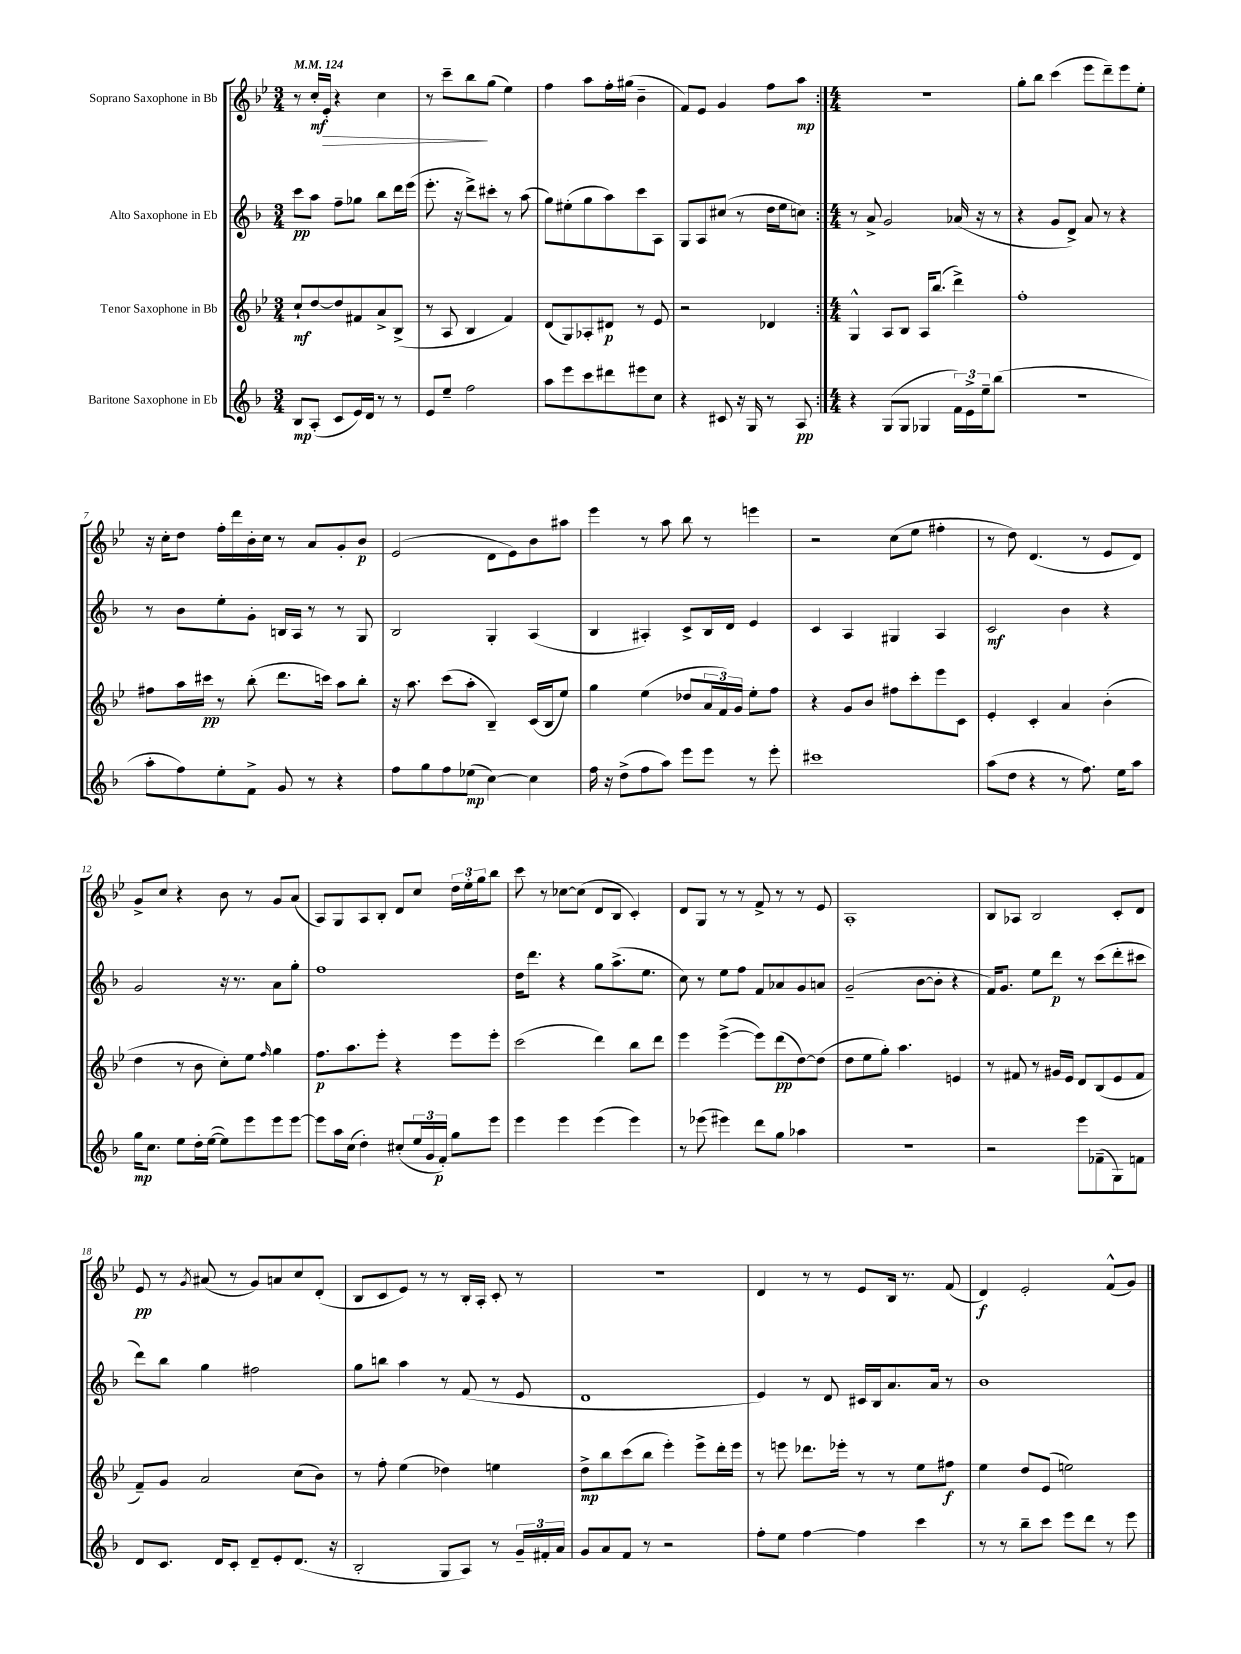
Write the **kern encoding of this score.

**kern	**dynam	**kern	**dynam	**kern	**dynam	**kern	**dynam
*part4	*part4	*part3	*part3	*part2	*part2	*part1	*part1
*staff4	*staff4	*staff3	*staff3	*staff2	*staff2	*staff1	*staff1
*I"Baritone Saxophone in Eb	*	*I"Tenor Saxophone in Bb	*	*I"Alto Saxophone in Eb	*	*I"Soprano Saxophone in Bb	*
*clefG2	*	*clefG2	*	*clefG2	*	*clefG2	*
*k[b-]	*	*k[b-e-]	*	*k[b-]	*	*k[b-e-]	*
*M3/4	*	*M3/4	*	*M3/4	*	*M3/4	*
*MM124	*	*MM124	*	*MM124	*	*MM124	*
=1	=1	=1	=1	=1	=1	=1	=1
8B-/L	mp	8cc`/L	mf	8ccc\L	pp	8r	.
(8A'/J	.	[8dd/	.	8aa\J	.	16cc'/LL	mf
!	!	!	!	!	!	!	!LO:HP:b
.	.	.	.	.	.	16e-'/JJ	>
8c/L	.	8dd/]	.	8ff~\L	.	4r	.
16e/L)	.	8f#X/	.	8gg-X\J	.	.	.
16d/JJ	.	.	.	.	.	.	.
8r	.	8a^/	.	8bb-\L	.	4cc\	.
8r	.	(8B-^/J	.	16ddd\L	.	.	.
.	.	.	.	(16eee\JJ	.	.	.
=2	=2	=2	=2	=2	=2	=2	=2
8e/L	.	8r	.	8.eee'\	.	8r	.
8ee~/J	.	8A/	.	.	.	8ccc~\L	.
.	.	.	.	16r	.	.	.
2ff\	.	4B-/	.	8ddd^\L)	.	8bb-\	.
.	.	.	.	8ccc#X'\J	.	(8gg\J	]
.	.	4f/)	.	8r	.	4ee-\)	.
.	.	.	.	(8aa\	.	.	.
=3	=3	=3	=3	=3	=3	=3	=3
8aa\L	.	(8d/L	.	8gg\L)	.	4ff\	.
8eee\	.	8G/)	.	(8ee#X'\	.	.	.
8ccc\	.	8A-X'/	.	8gg\	.	8aa\L	.
8ddd#X\	.	8d#X/J	p	8aa\)	.	16ff'\L	.
.	.	.	.	.	.	(16gg#X\JJ	.
8eee#X\	.	8r	.	8ccc\	.	4b-~\	.
8cc\J	.	8e-/	.	8A\J	.	.	.
=4	=4	=4	=4	=4	=4	=4	=4
4r	.	2r	.	8G/L	.	8f/L)	.
.	.	.	.	8A/	.	8e-/J	.
8c#X/	.	.	.	(8cc#X/J	.	4g/	.
16r	.	.	.	8r	.	.	.
16G/	.	.	.	.	.	.	.
8r	.	4d-X/	.	16dd\LL	.	8ff\L	.
.	.	.	.	16ee\J	.	.	.
8A/	pp	.	.	8ccn\J)	.	8aa\J	mp
=5:|!	=5:|!	=5:|!	=5:|!	=5:|!	=5:|!	=5:|!	=5:|!
*M4/4	*	*M4/4	*	*M4/4	*	*M4/4	*
4r	.	4G^^/	.	8r	.	1r	.
.	.	.	.	8a^/	.	.	.
(8G/L	.	8A/L	.	2g/	.	.	.
8G/J	.	8B-/J	.	.	.	.	.
4G-X/	.	16A/KL	.	.	.	.	.
.	.	(8.bb-/J	.	.	.	.	.
24f\LL)	.	4ddd^\)	.	(16a-X/	.	.	.
24e^\	.	.	.	.	.	.	.
.	.	.	.	16r	.	.	.
24ee~\J	.	.	.	.	.	.	.
(8bb-\J	.	.	.	8r	.	.	.
=6	=6	=6	=6	=6	=6	=6	=6
1r	.	1ff'	.	4r	.	8gg'\L	.
.	.	.	.	.	.	8bb-\J	.
.	.	.	.	8g/L	.	(4ccc\	.
.	.	.	.	8d^/J)	.	.	.
.	.	.	.	8a/	.	8eee-\L	.
.	.	.	.	8r	.	8ddd~\)	.
.	.	.	.	4r	.	8eee-\	.
.	.	.	.	.	.	8ee-'\J	.
!!LO:LB:g=z
=7	=7	=7	=7	=7	=7	=7	=7
8aa'\L	.	8ff#X\L	.	8r	.	16r	.
.	.	.	.	.	.	16cc'\KL	.
8ff\)	.	16aa\L	.	8b-\L	.	8dd\J	.
.	.	16ccc#X\JJ	pp	.	.	.	.
8ee'\	.	8r	.	8ee'\	.	16ff'\LL	.
.	.	.	.	.	.	16ddd\	.
8f^\J	.	(8bb-'\	.	8g'\J	.	16b-'\	.
.	.	.	.	.	.	16cc\JJ	.
8g/	.	8.ddd\L	.	16Bn/LL	.	8r	.
.	.	.	.	16A/JJ	.	.	.
8r	.	.	.	8r	.	8a/L	.
.	.	16cccn\Jk)	.	.	.	.	.
4r	.	8aa\L	.	8r	.	8g'/	.
.	.	8bb-'\J	.	8G/	.	8b-/J	p
=8	=8	=8	=8	=8	=8	=8	=8
8ff\L	.	16r	.	2B-/	.	(2e-/	.
.	.	8.aa\	.	.	.	.	.
8gg\	.	.	.	.	.	.	.
8ff\	.	(8ccc\L	.	.	.	.	.
(8ee-X\J	mp	8aa'\J	.	.	.	.	.
[4cc\)	.	4B-~/)	.	4G'/	.	8d\L	.
.	.	.	.	.	.	8e-\)	.
4cc\]	.	(16c/LL	.	(4A/	.	8b-\	.
.	.	16B-/J	.	.	.	.	.
.	.	8ee-/J)	.	.	.	8aa#X\J	.
=9	=9	=9	=9	=9	=9	=9	=9
16ff\	.	4gg\	.	4B-/	.	4eee-\	.
16r	.	.	.	.	.	.	.
(8dd^\L	.	.	.	.	.	.	.
8ff\	.	(4ee-\	.	4A#X'/)	.	8r	.
8aa\J)	.	.	.	.	.	8aa\	.
8eee\L	.	8dd-X/L	.	8c^/L	.	8bb-\	.
8eee\J	.	24a/L	.	16B-/L	.	8r	.
.	.	24f/)	.	.	.	.	.
.	.	.	.	16d/JJ	.	.	.
.	.	24g/JJ	.	.	.	.	.
8r	.	8ee-'\L	.	4e/	.	4eeen\	.
8eee'\	.	8ff\J	.	.	.	.	.
=10	=10	=10	=10	=10	=10	=10	=10
1ccc#X	.	4r	.	4c/	.	2r	.
.	.	8g/L	.	4A/	.	.	.
.	.	8b-/J	.	.	.	.	.
.	.	8ff#X\L	.	4G#X/	.	(8cc\L	.
.	.	8ccc'\	.	.	.	8ee-\J	.
.	.	8eee-\	.	4A/	.	4ff#X'\	.
.	.	8c\J	.	.	.	.	.
=11	=11	=11	=11	=11	=11	=11	=11
(8aa\L	.	4e-'/	.	2c/	mf	8r	.
8dd\J	.	.	.	.	.	8dd\)	.
4r	.	4c'/	.	.	.	(4.d/	.
8r	.	4a/	.	4b-\	.	.	.
8.ff\)	.	.	.	.	.	8r	.
.	.	(4b-'\	.	4r	.	8e-/L	.
16ee\KL	.	.	.	.	.	.	.
8aa\J	.	.	.	.	.	8d/J)	.
!!LO:LB:g=z
=12	=12	=12	=12	=12	=12	=12	=12
16gg\KL	mp	4dd\	.	2g/	.	8g^/L	.
8.cc\J	.	.	.	.	.	.	.
.	.	.	.	.	.	8cc/J	.
8ee\L	.	8r	.	.	.	4r	.
16dd'\L	.	8b-\	.	.	.	.	.
([16ee\JJ	.	.	.	.	.	.	.
8ee\L])	.	8cc'\L)	.	16r	.	8b-\	.
.	.	.	.	8.r	.	.	.
8eee\	.	8ee-\J	.	.	.	8r	.
.	.	16qqff/	.	.	.	.	.
8eee\	.	4gg\	.	8a\L	.	8g/L	.
[8eee\J	.	.	.	8gg'\J	.	(8a/J	.
=13	=13	=13	=13	=13	=13	=13	=13
8eee\L]	.	8.ff\L	p	1ff	.	8A/L)	.
16aa\L	.	.	.	.	.	8G/	.
(16cc\JJ	.	8.aa\	.	.	.	.	.
4dd'\)	.	.	.	.	.	8A/	.
.	.	8eee-'\J	.	.	.	8B-'/J	.
(8cc#X'/L	.	4r	.	.	.	8d/L	.
24ee/L	.	.	.	.	.	8cc/J	.
24g/	.	.	.	.	.	.	.
24f'/JJ)	p	.	.	.	.	.	.
8gg\L	.	8eee-\L	.	.	.	24dd\LL	.
.	.	.	.	.	.	24ee-'\	.
.	.	.	.	.	.	24gg\J	.
8eee\J	.	8eee-'\J	.	.	.	8bb-\J	.
=14	=14	=14	=14	=14	=14	=14	=14
4eee\	.	(2ccc\	.	16dd\KL	.	8ccc\	.
.	.	.	.	8.ddd\J	.	.	.
.	.	.	.	.	.	8r	.
4eee\	.	.	.	4r	.	[8cc-X\L	.
.	.	.	.	.	.	(8cc-\J]	.
(4eee\	.	4ddd\)	.	8gg\L	.	8d/L	.
.	.	.	.	(8.aa^\	.	8B-/J	.
4eee\)	.	8bb-\L	.	.	.	4c'/)	.
.	.	.	.	8.ee\J	.	.	.
.	.	8ddd\J	.	.	.	.	.
=15	=15	=15	=15	=15	=15	=15	=15
8r	.	4eee-\	.	8cc\)	.	8d/L	.
(8eee-X\	.	.	.	8r	.	8G/J	.
4eee#X\)	.	([4eee-^\	.	8ee\L	.	8r	.
.	.	.	.	8ff\J	.	8r	.
8ddd\L	.	8eee-\L])	.	8f/L	.	8f^/	.
8gg\J	.	(8ddd\	pp	8a-X/	.	8r	.
4aa-X\	.	[8dd\)	.	8g/	.	8r	.
.	.	(8dd\J]	.	8an/J	.	8e-/	.
=16	=16	=16	=16	=16	=16	=16	=16
1r	.	8dd\L	.	(2g~/	.	1A'	.
.	.	8ee-\	.	.	.	.	.
.	.	8gg'\J)	.	.	.	.	.
.	.	4.aa\	.	.	.	.	.
.	.	.	.	[8b-\L	.	.	.
.	.	.	.	8b-'\J]	.	.	.
.	.	4en/	.	4r	.	.	.
=17	=17	=17	=17	=17	=17	=17	=17
2r	.	8r	.	16f/KL)	.	8B-/L	.
.	.	.	.	8.g/J	.	.	.
.	.	8f#X/	.	.	.	8A-X/J	.
.	.	8r	.	8ee\L	.	2B-/	.
.	.	16g#X/LL	.	8ddd\J	p	.	.
.	.	16e-/JJ	.	.	.	.	.
8eee\L	.	8d/L	.	8r	.	.	.
(8f-X~\	.	(8B-/	.	(8ccc\L	.	.	.
8G\)	.	8e-/	.	8ddd'\	.	8c'/L	.
8fn\J	.	8f#/J	.	8ccc#X\J	.	8d/J	.
!!LO:LB:g=z
=18	=18	=18	=18	=18	=18	=18	=18
8d/L	.	8f~/L)	.	8ddd\L)	.	8e-/	pp
8.c/J	.	8g/J	.	8bb-\J	.	8r	.
.	.	.	.	.	.	8qg/	.
.	.	2a/	.	4gg\	.	(8a#X/	.
16d/KL	.	.	.	.	.	.	.
8c'/J	.	.	.	.	.	8r	.
8d~/L	.	.	.	2ff#X\	.	8g/L)	.
8e'/	.	.	.	.	.	8an/	.
(8.d/J	.	(8cc\L	.	.	.	8cc/	.
.	.	8b-\J)	.	.	.	(8d'/J	.
16r	.	.	.	.	.	.	.
=19	=19	=19	=19	=19	=19	=19	=19
2B-'/	.	8r	.	8gg\L	.	8B-/L	.
.	.	8ff'\	.	8bbn\J	.	8c/	.
.	.	(4ee-\	.	4aa\	.	8e-/J)	.
.	.	.	.	.	.	8r	.
8G/L	.	4dd-X\)	.	8r	.	8r	.
8A/J)	.	.	.	(8f/	.	16B-'/LL	.
.	.	.	.	.	.	16A'/JJ	.
8r	.	4een\	.	8r	.	8c'/	.
24g~/LL	.	.	.	8e/	.	8r	.
24f#X'/	.	.	.	.	.	.	.
24a/JJ	.	.	.	.	.	.	.
=20	=20	=20	=20	=20	=20	=20	=20
8g/L	.	8dd^\L	mp	1d	.	1r	.
8a/	.	8bb-\	.	.	.	.	.
8f/J	.	(8ccc\	.	.	.	.	.
8r	.	8bb-\J	.	.	.	.	.
2r	.	4eee-'\)	.	.	.	.	.
.	.	8eee-^\L	.	.	.	.	.
.	.	16ddd'\L	.	.	.	.	.
.	.	16eee-\JJ	.	.	.	.	.
=21	=21	=21	=21	=21	=21	=21	=21
8ff'\L	.	8r	.	4e/)	.	4d/	.
8ee\J	.	8eeen\	.	.	.	.	.
[4ff\	.	8.ddd-X\L	.	8r	.	8r	.
.	.	.	.	8d/	.	8r	.
.	.	16eee-X'\Jk	.	.	.	.	.
4ff\]	.	8r	.	16c#X/LL	.	8e-/L	.
.	.	.	.	16B-/J	.	.	.
.	.	8r	.	8.a/	.	16B-/Jk	.
.	.	.	.	.	.	8.r	.
4ccc\	.	8ee-\L	.	.	.	.	.
.	.	.	.	16a/Jk	.	.	.
.	.	8ff#X\J	f	8r	.	(8f/	.
=22	=22	=22	=22	=22	=22	=22	=22
8r	.	4ee-\	.	1b-	.	4d/)	f
8r	.	.	.	.	.	.	.
8bb-~\L	.	8dd/L	.	.	.	2e-'/	.
8ccc\J	.	(8e-/J	.	.	.	.	.
8eee\L	.	2een\)	.	.	.	.	.
8ddd\J	.	.	.	.	.	.	.
8r	.	.	.	.	.	(8f^^/L	.
8eee\	.	.	.	.	.	8g/J)	.
==	==	==	==	==	==	==	==
*-	*-	*-	*-	*-	*-	*-	*-
